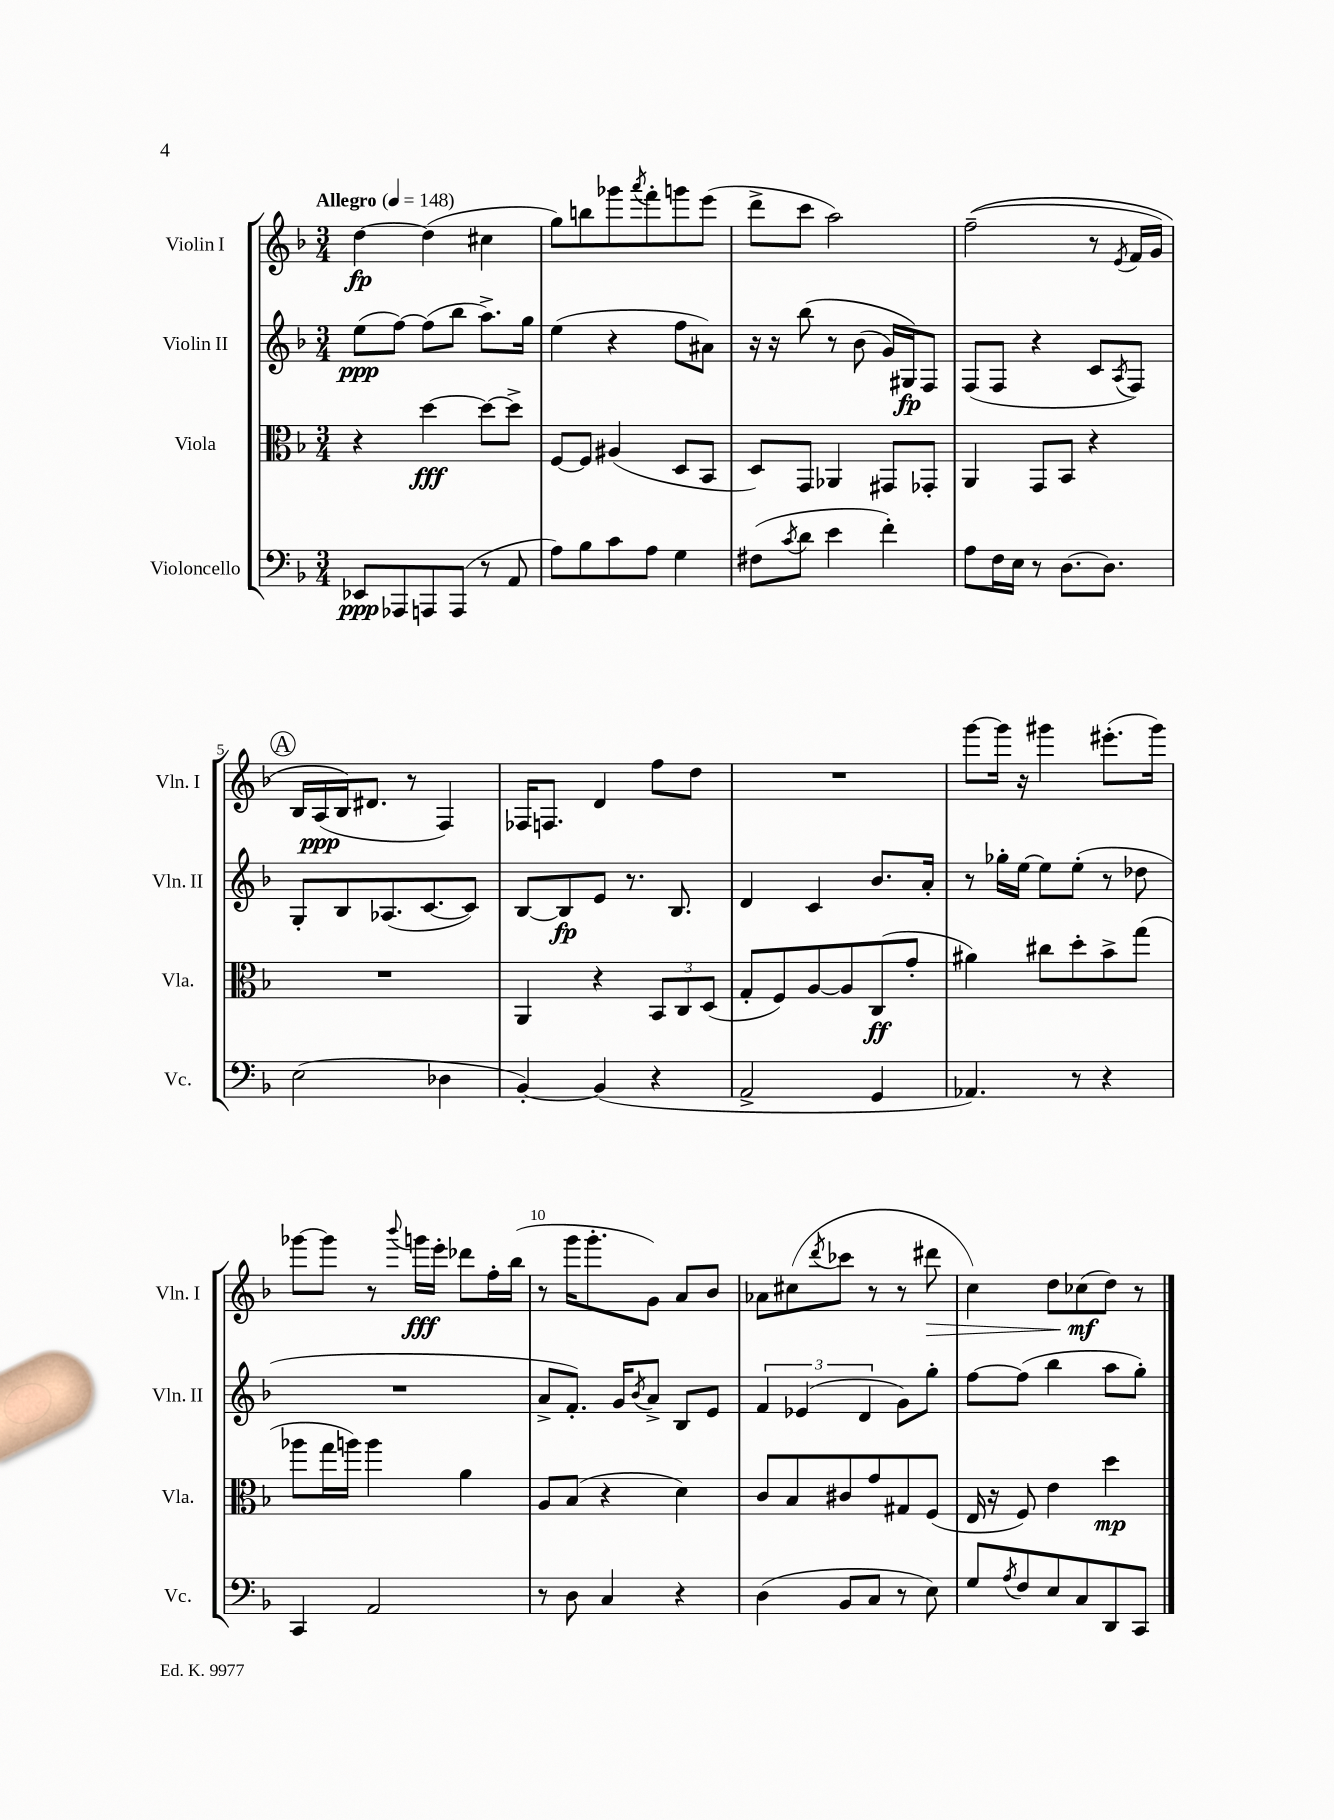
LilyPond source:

<<
\new StaffGroup <<
\new Staff = "s0" \with { instrumentName = "Violin I" shortInstrumentName = "Vln. I" } {
    \clef treble \key f \major \numericTimeSignature \time 3/4 \tempo "Allegro" 4 = 148
    d''4~\fp d''4( cis''4 |
    g''8) b''8 ges'''8 \acciaccatura { a'''8 } f'''8-. g'''8 e'''8( |
    d'''8-> c'''8 a''2) |
    f''2--(\( r8 \acciaccatura { e'8 } f'16 g'16) |
    \mark \markup { \circle "A" } bes16 a16\ppp( bes16\) dis'8. r8 f4) |
    fes16 f8. d'4 f''8 d''8 |
    R2. |
    g'''8~ g'''16 r16 gis'''4 eis'''8.-.( gis'''16) |
    ges'''8~ ges'''8 r8 \appoggiatura { bes'''8 } g'''16\fff e'''16-. des'''8 f''16-. bes''16( |
    r8 g'''16 g'''8.-. g'8) a'8 bes'8 |
    aes'8 cis''8( \acciaccatura { d'''8 } ces'''8 r8 r8 dis'''8\> |
    c''4) d''8 ces''8\mf\!( d''8) r8 \bar "|." |
}
\new Staff = "s1" \with { instrumentName = "Violin II" shortInstrumentName = "Vln. II" } {
    \clef treble \key f \major \numericTimeSignature \time 3/4
    e''8\ppp( f''8~) f''8( bes''8 a''8.->) g''16 |
    e''4( r4 f''8 ais'8) |
    r16 r16 bes''8\( r8 bes'8( g'16) gis16\fp\) f8 |
    f8( f8 r4 c'8 \acciaccatura { a8 } f8) |
    \mark \markup { \circle "A" } g8-. bes8 aes8.( c'8.~ c'8) |
    bes8~ bes8\fp e'8 r8. bes8. |
    d'4 c'4 bes'8. a'16-. |
    r8 ges''16-. e''16~ e''8 e''8-.( r8 des''8 |
    R2. |
    a'8-> f'8.-.) g'16 \acciaccatura { bes'8 } a'8-> bes8 e'8 |
    \tuplet 3/2 { f'4 ees'4( d'4 } g'8) g''8-. |
    f''8~ f''8( bes''4 a''8 g''8-.) \bar "|." |
}
\new Staff = "s2" \with { instrumentName = "Viola" shortInstrumentName = "Vla." } {
    \clef alto \key f \major \numericTimeSignature \time 3/4
    r4 d''4~\fff d''8~ d''8-> |
    f8~ f8 ais4( d8 bes,8 |
    d8) g,8 aes,4 gis,8 ges,8-. |
    a,4 g,8 bes,8 r4 |
    \mark \markup { \circle "A" } R2. |
    a,4 r4 \tuplet 3/2 { bes,8 c8 d8( } |
    g8-. f8) a8~ a8 c8\ff( g'8-. |
    ais'4) cis''8 d''8-. bes'8-> g''8( |
    aes''8 g''16 a''16) a''4 a'4 |
    a8 bes8( r4 d'4) |
    c'8 bes8 cis'8 g'8 gis8 f8( |
    e16 r16 f8) e'4 d''4\mp \bar "|." |
}
\new Staff = "s3" \with { instrumentName = "Violoncello" shortInstrumentName = "Vc." } {
    \clef bass \key f \major \numericTimeSignature \time 3/4
    ees,8\ppp aes,,8 a,,8 a,,8( r8 a,8 |
    a8) bes8 c'8 a8 g4 |
    fis8( \acciaccatura { c'8 } d'8 e'4 f'4-.) |
    a8 f16 e16 r8 d8.~ d8. |
    \mark \markup { \circle "A" } e2( des4 |
    bes,4~-.) bes,4( r4 |
    a,2-> g,4 |
    aes,4.) r8 r4 |
    c,4 a,2 |
    r8 d8 c4 r4 |
    d4( bes,8 c8 r8 e8) |
    g8 \acciaccatura { a8 } f8 e8 c8 d,8 c,8 \bar "|." |
}
>>
>>
\layout { \context { \Score \override BarNumber.break-visibility = ##(#f #t #t) barNumberVisibility = #(every-nth-bar-number-visible 5) } }
